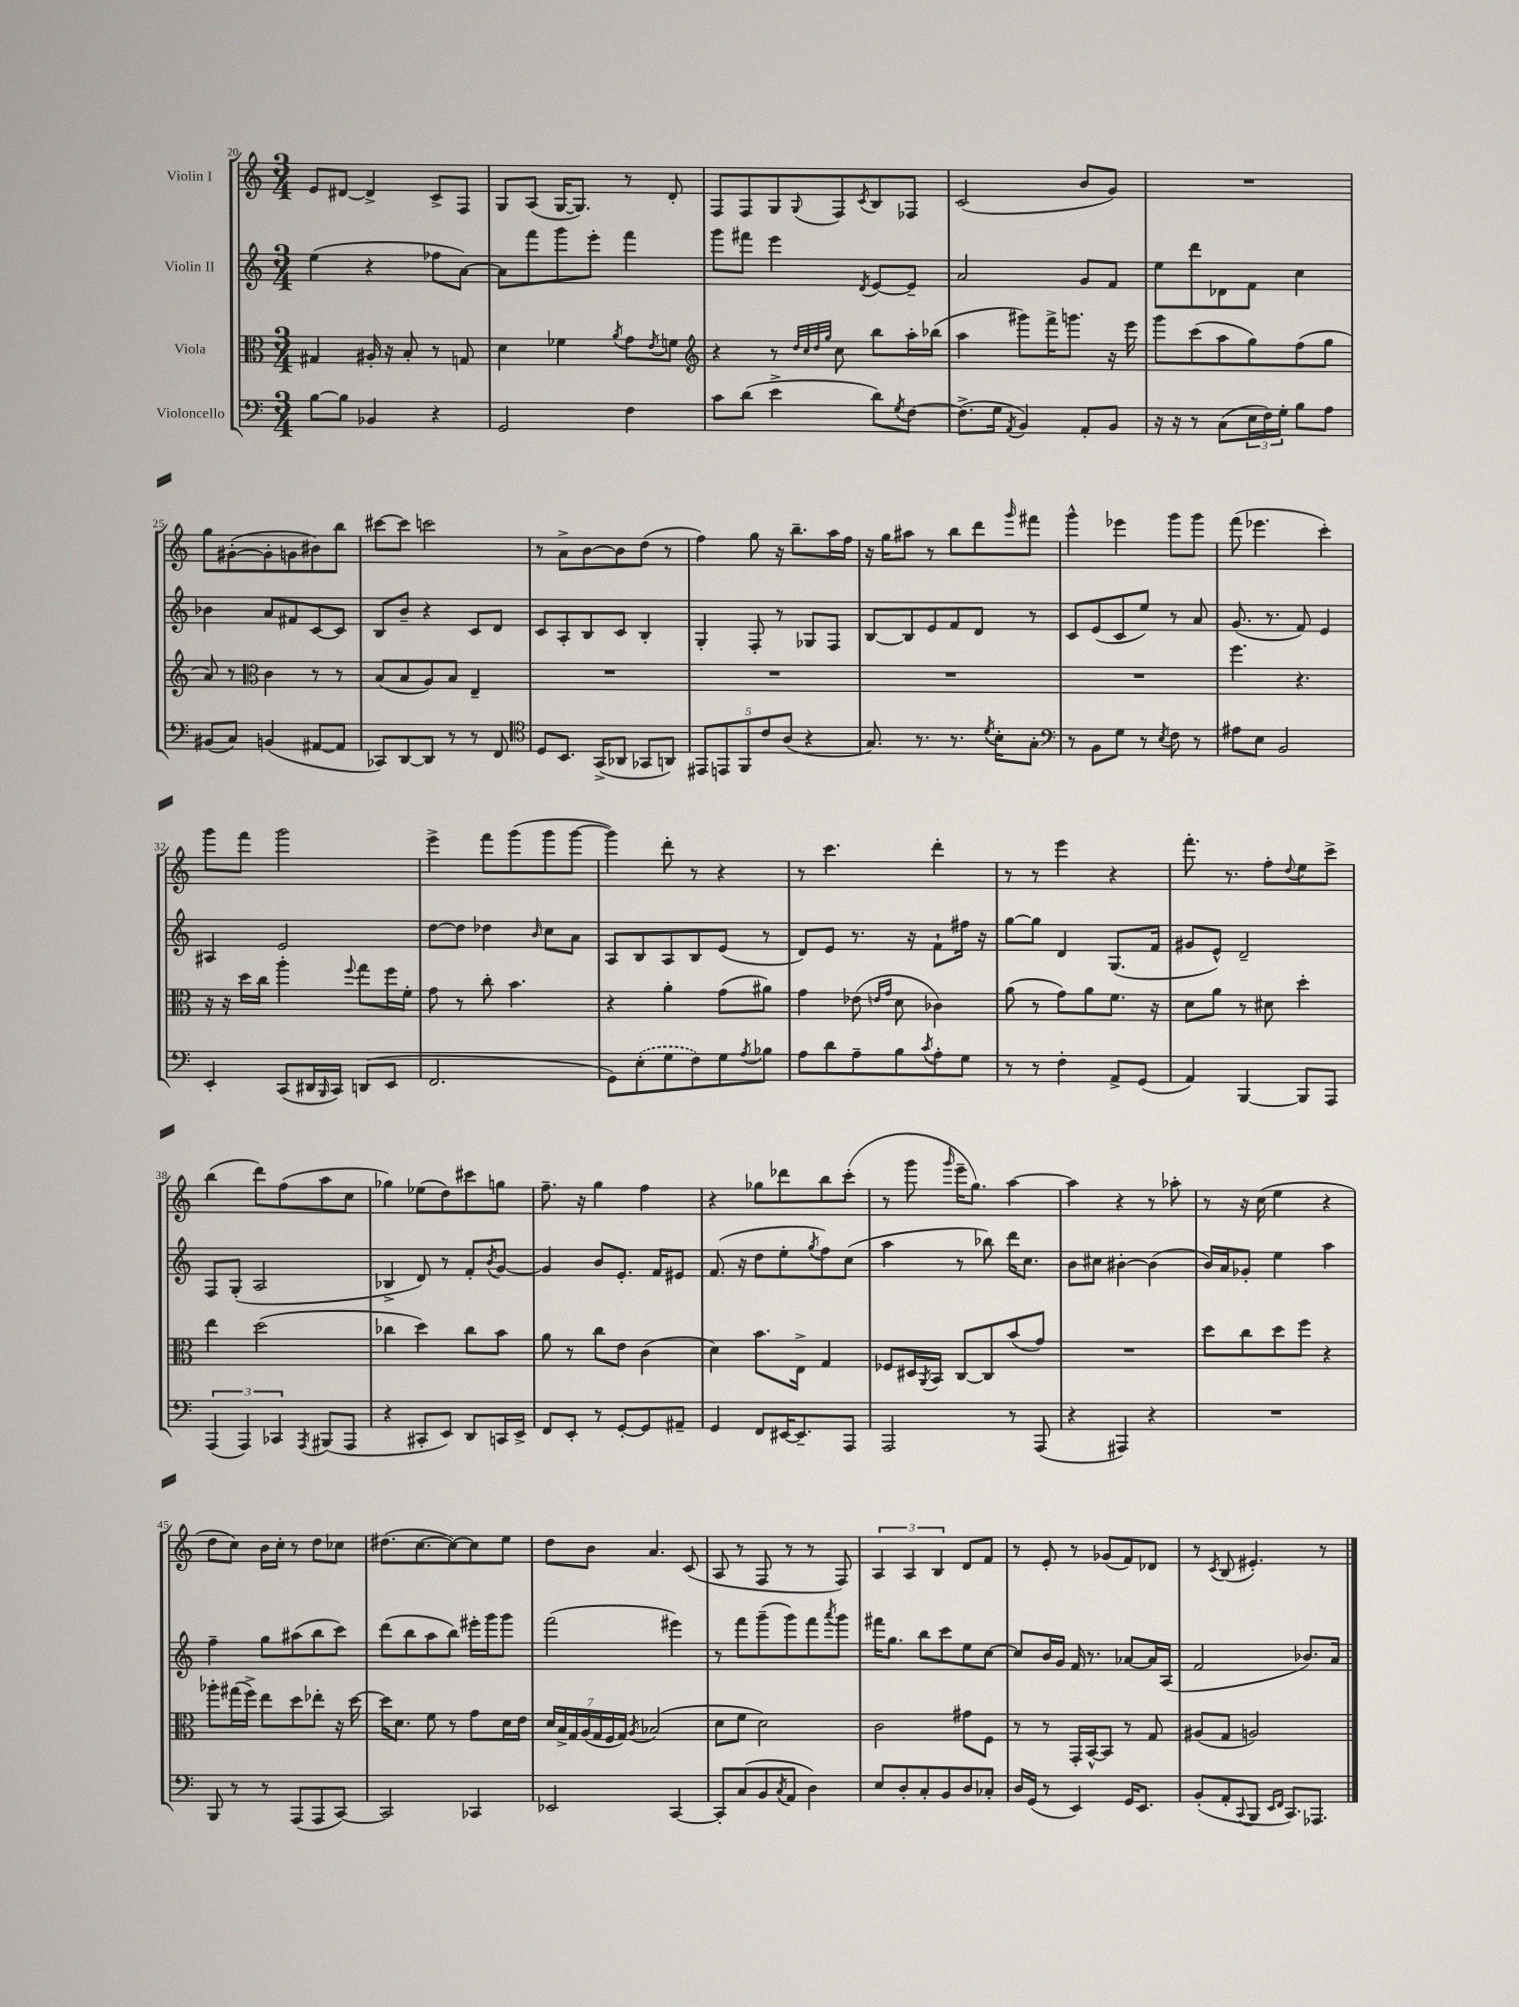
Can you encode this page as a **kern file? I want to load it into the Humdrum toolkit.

**kern	**kern	**kern	**kern
*staff4	*staff3	*staff2	*staff1
*clefF4	*clefC3	*clefG2	*clefG2
*k[]	*k[]	*k[]	*k[]
*M3/4	*M3/4	*M3/4	*M3/4
[8B	4G#	(4ee	8e
8B]	.	.	[8d#
4BB-	16A#'	4r	4d#^]
.	16r	.	.
.	8B'	.	.
4r	8r	8ff-	8c^
.	8G	[8a)	8F
=	=	=	=
2GG	4d	8a]	8G
.	.	8fff	(8A
.	4f-	8ggg	[16G
.	.	.	8.G])
.	.	8eee'	.
.	8qa	.	.
4F	8g	4fff	8r
.	8qe	.	.
.	8f	.	8d'
=	=	=	=
*	*clefG2	*	*
8c	4r	8ggg	8F
(8d	.	8fff#	8F
4e^	8r	4eee	8G
.	32qqdd	.	.
.	32qqcc	.	.
.	32qqdd	.	.
.	32qqgg	.	8qqG
.	8cc	.	8F
.	.	8qd	8qc
8d)	8bb	[8e	8B
8qG	.	.	.
[8F	16aa'	8e~]	8F-
.	(16bb-	.	.
=	=	=	=
(8.F^]	4aa	2a	(2c
16G	.	.	.
8qAA	.	.	.
4BB)	8ggg#)	.	.
.	16fff^	.	.
.	8.ggg	.	.
8AA'	.	8g	8b
8BB	16r	8f	8g)
.	16eee	.	.
=	=	=	=
16r	8ggg	8ee	2.r
16r	.	.	.
8r	(8ccc	8ddd	.
(8C	8aa	8d-	.
24E	8gg)	8f	.
24F)	.	.	.
24G'	.	.	.
8B	(8ff	4cc	.
8A	8gg	.	.
=	=	=	=
(8BB#	8a)	4b-	8gg
8C)	8r	.	([8g#'
*	*clefC3	*	*
(4BB	4c	8a	8g#']
.	.	8f#	8g
[8AA#	8r	[8c	8b#)
8AA#]	8r	8c]	8bb
=	=	=	=
8CC-)	(8B	8B	[8ccc#
[8DD	8B	8b~	8ccc#]
8DD]	8A)	4r	2ccc
8r	8B	.	.
8r	4E~	8c	.
8FF	.	8d	.
=	=	=	=
*clefC4	*	*	*
8D	2.r	8c	8r
8.BB	.	8A'	8a^
.	.	8B	[8b
(16GG^	.	.	.
8AA-	.	8c	8b]
8GG-	.	4B'	(8dd
8AA)	.	.	8r
=	=	=	=
10EE#	2.r	4G'	4ff)
10EE	.	.	.
10FF	.	.	.
.	.	8F'	8gg
10c	.	.	.
.	.	8r	16r
(10A	.	.	.
.	.	.	8.bb~
4r	.	8G-	.
.	.	8F	16aa
.	.	.	16ff
=	=	=	=
8.G)	2.r	[8B	16r
.	.	.	16gg
.	.	8B]	8aa#
8.r	.	.	.
.	.	8e	8r
8.r	.	8f	8bb
.	.	8d	8ddd
8qd	.	.	.
16B'	.	.	.
.	.	.	16qqggg
8G'	.	8r	8fff#
=	=	=	=
*clefF4	*	*	*
8r	2.r	8c	4ggg^^
8BB	.	(8e	.
8G	.	8c	4eee-
8r	.	8ee)	.
8qE	.	.	.
8F	.	8r	8ggg
8r	.	8a	8ggg
=	=	=	=
8A#	4.ff	(8.g	(8fff
8E	.	.	4.eee-
.	.	8.r	.
2BB	.	.	.
.	4.r	8f)	.
.	.	4e	4ccc')
=	=	=	=
4EE'	16r	4A#	8ggg
.	16r	.	.
.	16dd	.	8fff
.	16cc	.	.
(8CC	4aa'	2e	2ggg
16DD#	.	.	.
16qqBBB	.	.	.
16CC)	.	.	.
.	8qqff	.	.
(8DD	8gg	.	.
8EE	16ff	.	.
.	16f'	.	.
=	=	=	=
2.FF	8g	[8dd	4eee^
.	8r	8dd]	.
.	8cc'	4dd-	8fff
.	4.b	.	(8ggg
.	.	16qqb	.
.	.	8cc	8ggg
.	.	8a	[8ggg
=	=	=	=
8GG)	4r	8A	4ggg])
(8E'	.	8B	.
8G	4a'	8A	8ddd'
8F)	.	8B	8r
8G	(8g	(8e	4r
8qA	.	.	.
8B-	8a#)	8r	.
=	=	=	=
8A	4g	8d)	8r
8d	.	8e	4.ccc
8A~	(8e-	8.r	.
.	16qqe	.	.
.	16qqg	.	.
8B	8d	.	.
.	.	16r	.
8qc	.	.	.
8A'	4c-)	8f`	4ddd'
8G	.	16ff#	.
.	.	16r	.
=	=	=	=
8r	(8a	[8gg	8r
8r	8r	8gg]	8r
4F'	8g)	4d	4eee
.	8a	.	.
8AA^	8.f	(8.G	4r
(8GG	.	.	.
.	16r	16f	.
=	=	=	=
4AA)	8d	8g#	8.fff'
.	8a	8e^^)	.
.	.	.	8.r
[4BBB	8r	2d~	.
.	8d#	.	8ff'
.	.	.	8qqdd
8BBB]	4dd'	.	8ee
8AAA	.	.	8ccc^
=	=	=	=
(6AAA	4ee	8F	(4bb
.	.	(8G'	.
6AAA)	.	.	.
.	(2dd	2A	8ddd)
6CC-	.	.	.
.	.	.	(8ff
8qAAA	.	.	.
(8BBB#	.	.	8aa
8AAA	.	.	8cc
=	=	=	=
4r	4cc-	4B-^	4gg-)
8CC#'	4dd)	8d)	(8ee-
8EE)	.	8r	8dd)
8DD	8cc-	8f'	8ccc#
.	.	8qb	.
16CC	8b	[8g	8gg
16EE^	.	.	.
=	=	=	=
8FF	8a	4g]	8.ff~
8EE'	8r	.	.
.	.	.	16r
8r	8cc	8b	4gg
[8GG'	8e	8.e'	.
8GG]	(4c	.	4ff
.	.	16f	.
8AA#~	.	8e#	.
=	=	=	=
4GG	4d)	(8.f	4r
.	.	16r	.
8FF	8.b	8dd	8gg-
[16EE#	.	8ee'	8ddd-
8.EE#~]	16E^	.	.
.	.	8qgg	.
.	4G	8ff)	8bb
8AAA	.	(8cc	(8ccc'
=	=	=	=
2AAA	8F-	4aa	8r
.	16D#	.	8ggg
.	8qAA	.	.
.	16BB	.	.
.	.	.	16qqggg
.	[8C	8r	16eee~
.	.	.	8.gg)
.	8C]	8bb-)	.
8r	(8b	16ddd	[4aa
.	.	8.cc	.
(8AAA	8g)	.	.
=	=	=	=
4r	2.r	8b	4aa]
.	.	8cc#	.
4AAA#)	.	[4b#'	4r
4r	.	(4b#]	8r
.	.	.	8aa-'
=	=	=	=
2.r	8dd	16b)	8r
.	.	16a	.
.	8cc	8g-'	16r
.	.	.	(16cc
.	8dd	4ee	4ee
.	8ff	.	.
.	4r	4aa	4r
=	=	=	=
8BBB	8aa-'	4ff~	8dd
8r	(16gg#	.	8cc)
.	16ff^)	.	.
8r	8ee	8gg	16b
.	.	.	16cc'
(8AAA	8dd	(8aa#	8r
8AAA	8ee-'	8bb	8dd
[8CC)	16r	8ccc)	8cc-
.	[16dd	.	.
=	=	=	=
2CC]	16dd]	(8ddd	(8.dd#
.	8.d	.	.
.	.	8bb	.
.	.	.	[8.cc
.	8f	8aa	.
.	8r	8bb)	8cc_)
4CC-	8g	16eee#'	8cc]
.	.	16ggg	.
.	16d	8ggg	8ee
.	16e	.	.
=	=	=	=
2EE-	28d	(2fff	8dd
.	28B^	.	.
.	28G	.	.
.	(28A	.	.
.	.	.	8b
.	28G	.	.
.	28F	.	.
.	28G)	.	.
.	8qA	.	.
.	(2B-	.	4.a
[4CC	.	4eee#)	.
.	.	.	(8c
=	=	=	=
8CC']	8d	8r	8A
(8C	8f	8fff	8r
8BB	2d)	(8ggg~	8F
8qC	.	.	.
8AA	.	8ggg)	8r
4D)	.	8fff	8r
.	.	8qaaa	.
.	.	8ggg	8F)
=	=	=	=
8E	2c	16fff#	6A
.	.	8.gg	.
8D'	.	.	.
.	.	.	6A
8C'	.	8bb	.
.	.	.	6B
8BB	.	8ccc	.
8D	8g#	8ee	8d
8C-'	8F	[8cc	8f
=	=	=	=
16D	8r	8cc]	8r
(16GG	.	.	.
8r	8r	16b	8e'
.	.	16g	.
4EE)	16GG'	16f	8r
.	[16BB^^	8.r	.
.	8BB]	.	(8g-
16GG	8r	[8a-	8f)
8.EE	.	.	.
.	8G	16a-]	8d-
.	.	(16A	.
=	=	=	=
(8BB'	(8A#	2f	8r
.	.	.	8qc
8AA'	8G	.	(8B
8qqCC	.	.	.
8BBB	2A)	.	4.e#')
16qqEE	.	.	.
16qqFF	.	.	.
8.CC)	.	.	.
.	.	8.b-)	.
8.AAA-	.	.	.
.	.	.	8r
.	.	16a	.
==	==	==	==
*-	*-	*-	*-
